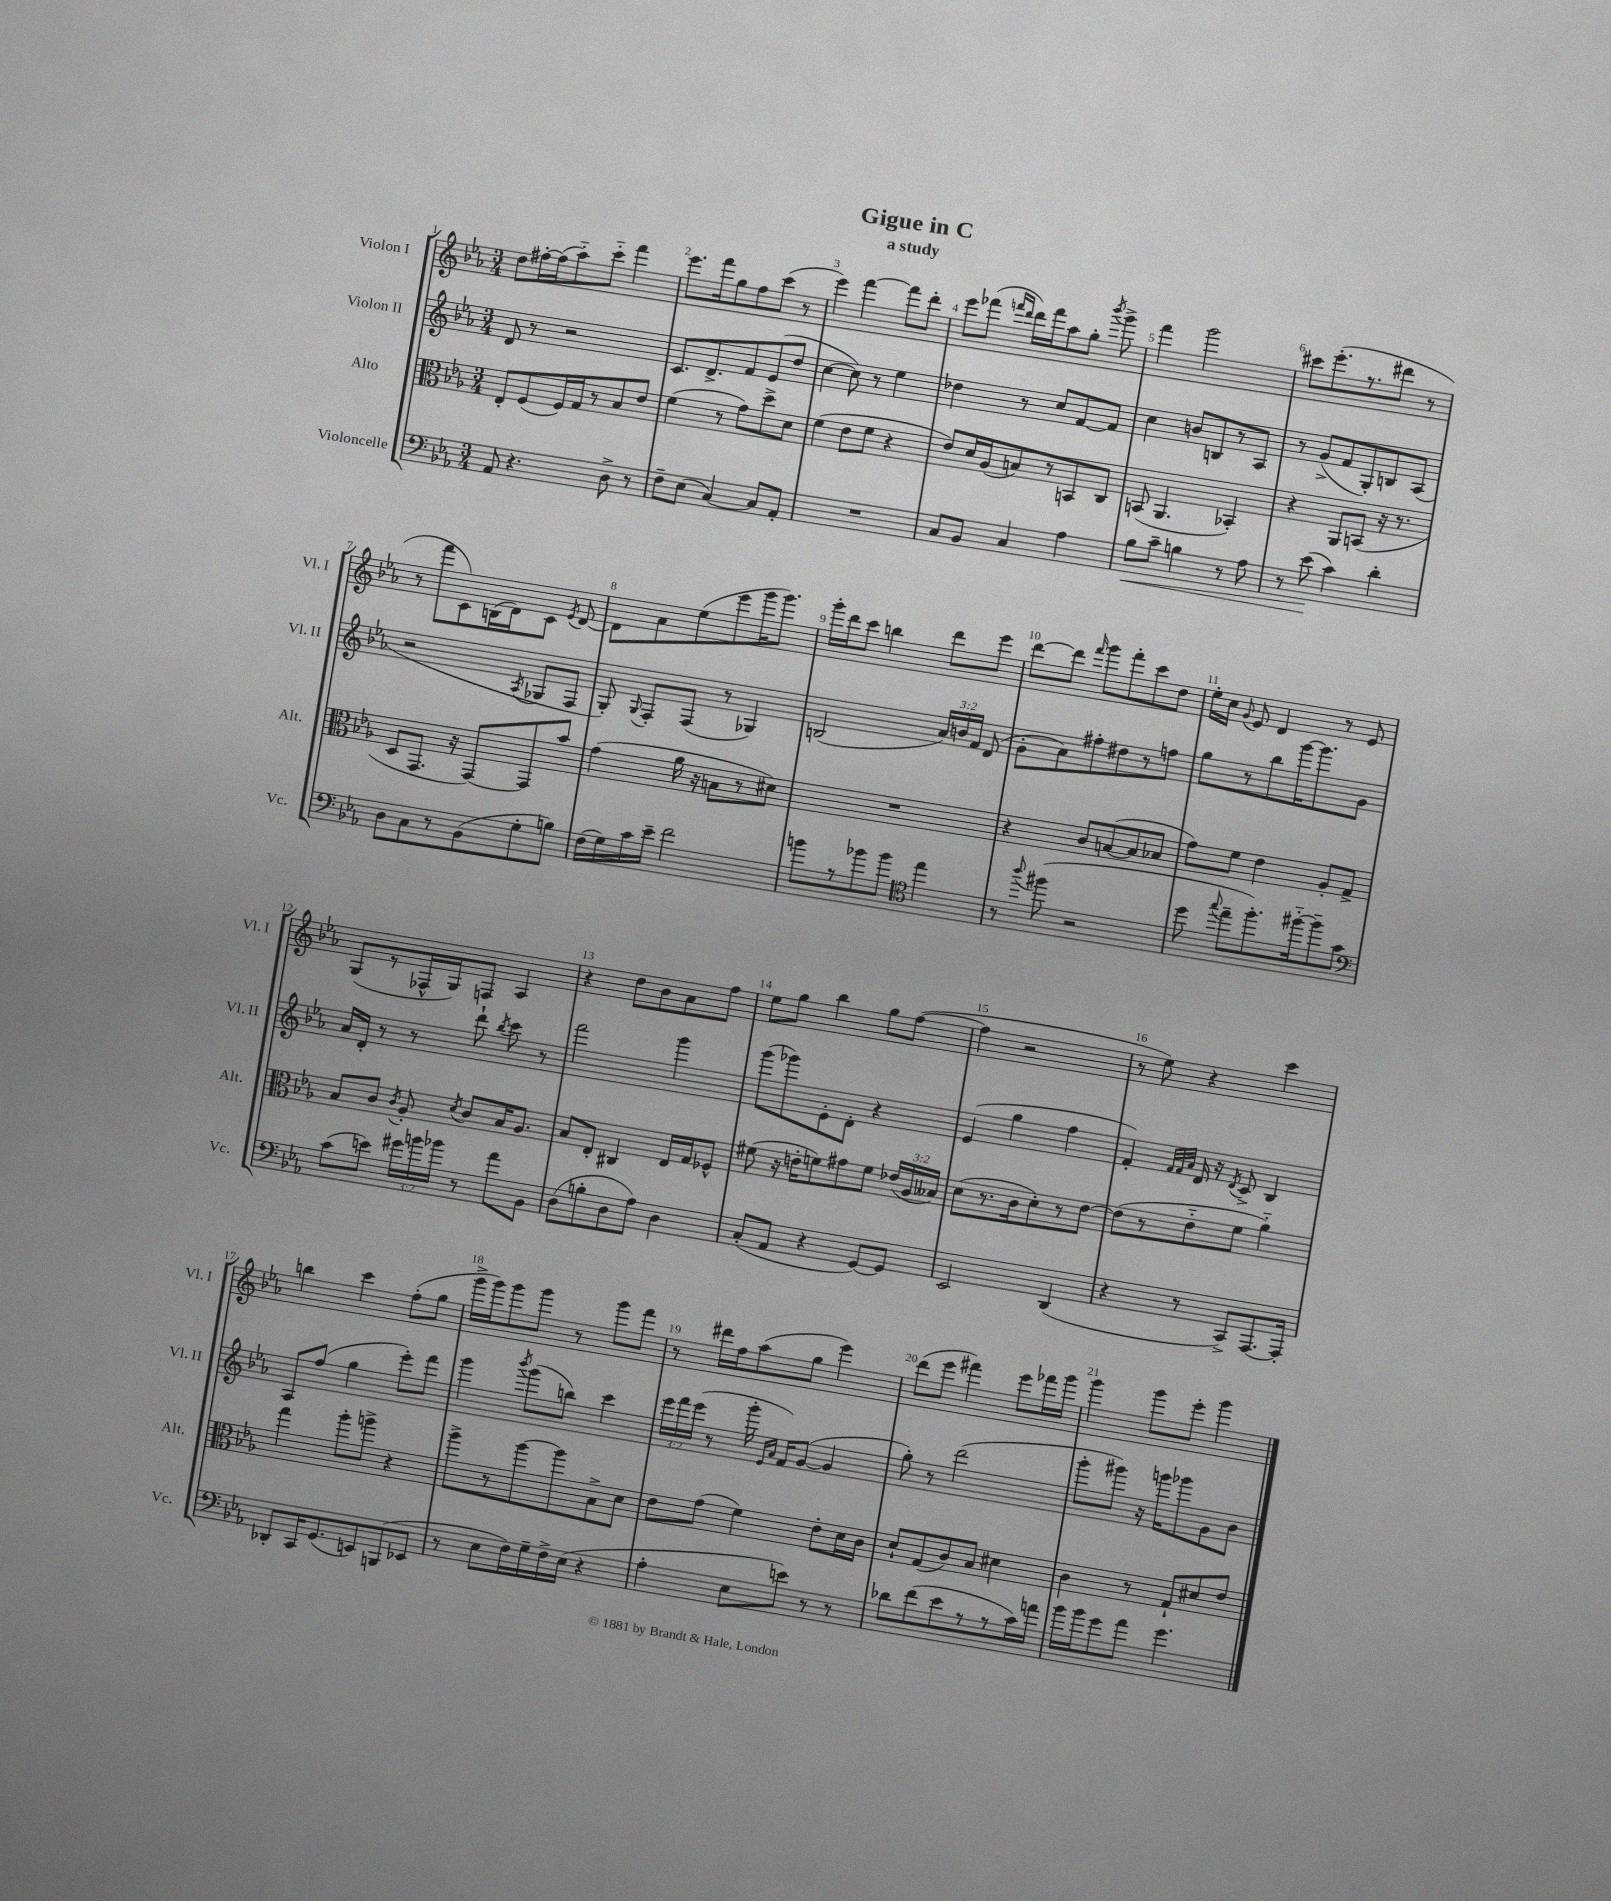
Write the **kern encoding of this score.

**kern	**dynam	**kern	**kern	**kern
*part4	*part4	*part3	*part2	*part1
*staff4	*staff4	*staff3	*staff2	*staff1
*I"Violoncelle	*	*I"Alto	*I"Violon II	*I"Violon I
*I'Vc.	*	*I'Alt.	*I'Vl. II	*I'Vl. I
*clefF4	*	*clefC3	*clefG2	*clefG2
*k[b-e-a-]	*	*k[b-e-a-]	*k[b-e-a-]	*k[b-e-a-]
*M3/4	*	*M3/4	*M3/4	*M3/4
=1	=1	=1	=1	=1
8AA-/	.	8E-'/L	8d/	8dd\L
4.r	.	(8F/	8r	[16ff#X'\L
.	.	.	.	(16ff#\J]
.	.	16F/L)	2r	8aa-\)
.	.	16G/J	.	.
.	.	8r	.	8ccc\J
8D^\	.	8B-/	.	4fff\
8r	.	8e-/J	.	.
=2	=2	=2	=2	=2
8F~\L	.	(4f\	8.c/L	8.eee-\L
(8E-\J	.	.	.	.
.	.	.	8.d^/	16fff\k
[4C/)	.	8r	.	8gg\
.	.	8g\L)	8f/	8ff\
8C/L]	.	8dd^\	(8e-/	(8ccc\J
8AA-'/J	.	8d\J	8dd/J	8r
=3	=3	=3	=3	=3
2.r	.	(4f\	[4cc\	4eee-\)
.	.	8e-\L	8cc\])	[4fff\
.	.	8f\J	8r	.
.	.	4r	4ee-\	8fff\L]
.	.	.	.	8ddd'\J
=4	=4	=4	=4	=4
8C/L	.	8e-/L)	4dd-X\	8eee-\L
8BB-/J	.	16d/L	.	(8fff-X\J
.	.	(16A-/J	.	.
.	.	.	.	16qqfffn/LL
.	.	.	.	16qqddd/JJ
4C/	.	8Bn/)	8r	16ddd\LL)
.	.	.	.	16fff\J
.	.	8r	8cc/L	8aa-\
4A-\	.	8BBn/	[8f/	8gg'\J
.	.	.	.	8qbbb-/
.	.	8C/J	8f/J]	8ggg^\
=5	=5	=5	=5	=5
!	!LO:HP:b	!	!	!
8B-\L	<	(8BBn/	4cc\	4fff\
8c~\J	.	4.AA-/	.	.
4Bn\	.	.	8bn/L	2ggg\
.	.	.	8Bn/	.
8r	.	4BB-X'/)	8r	.
8A-\	.	.	8A-/J	.
=6	=6	=6	=6	=6
8r	.	4r	8r	8ccc#X\L
(8e-\	.	.	(8g^/L	(8.eee-'\
4c\)	[	8AA-/L	8f/	.
.	.	.	.	8.r
.	.	(8BBn/J	8G'/)	.
4d'\	.	16r	8Bn/	8ddd#X\J
.	.	8.r	.	.
.	.	.	(8A-/J	8r
!!LO:LB:g=z
=7	=7	=7	=7	=7
8D\L	.	8D/L	2r	8r
8C\	.	8.GG/J	.	8fff\L
8r	.	.	.	8c\)
.	.	16r	.	.
(8BB-\	.	[8GG/L)	.	(16Bn\L
.	.	.	.	16d\J)
.	.	.	8qA-/	.
8G'\	.	8GG/]	8G-X/L	8c\J
.	.	.	.	8qe-/
8Bn\J)	.	8b-/J	8F/J	[8d/
=8	=8	=8	=8	=8
(16F\LL	.	(4g\	8G'/)	8d\L]
16G\)	.	.	.	.
.	.	.	8qqG/	.
16c\	.	.	8F'/L	8a-\
16e-~\JJ	.	.	.	.
2f\	.	16a-\	(8F/J	(8ee-\
.	.	16r	.	.
.	.	8Bn\L	8r	8eee-\
.	.	8r	4G-X/)	16ggg\K
.	.	.	.	8.ggg\J)
.	.	8d#X\J)	.	.
=9	=9	=9	=9	=9
8bn\L	.	2.r	(2Bn/	16ggg'\LL
.	.	.	.	16ddd\J
8r	.	.	.	8ccc\J
8b-X\	.	.	.	4bbn\
8b-\J	.	.	.	.
*clefC4	*	*	*	*
4ee-\	.	.	24a-/LL)	8ddd\L
.	.	.	24bn/	.
.	.	.	24f/JJ	.
.	.	.	(8d/	8eee-\J
=10	=10	=10	=10	=10
8r	.	4r	8g'\L	[8ddd\L
8qqaa-/	.	.	.	.
(8ff#X\	.	.	8a-\)	8ddd\J]
.	.	.	.	16qqfff/
2r	.	8c/L	8ff#X'\	8ggg\L
.	.	([8Bn/	8dd#X\	8fff'\
.	.	8B/]	8r	8ccc\
.	.	8B-X/J	8ffn\J	8dd\J
=11	=11	=11	=11	=11
8dd\	.	8g\L)	8gg\L	16ee-'\LL
.	.	.	.	16cc\JJ
8qqgg/	.	.	.	8qqg/
8ee-~\L	.	8f\J	8r	8e-/
8.ff'\)	.	4e-\	8bb-\	4d/
.	.	.	[16ggg\K	.
[16ff#X\k	.	.	8.ggg\]	.
8ff#~\]	.	8A-'/L	.	8r
8g\J	.	8G^/J	8g\J	8e-/
!!LO:LB:g=z
=12	=12	=12	=12	=12
*clefF4	*	*	*	*
(8c\L	.	8B-/L	16a-/LL	(8G/L
.	.	.	16d'/JJ	.
8en\J)	.	8c/J	8r	8r
.	.	8qc/	.	.
24g#X\LL	.	8A-'/	8r	16F-X^^/L
24bn\	.	.	.	.
.	.	.	.	16G/J)
24b-X\JJ	.	.	.	.
.	.	8qd/	.	.
8r	.	8c/L	8ddd`\	8Fn/J
.	.	.	8qbb-/	.
8a-\L	.	16B-/K	8ccc\	4A-/
.	.	8.A-/J	.	.
8BB-\J	.	.	8r	.
=13	=13	=13	=13	=13
(8D\L	.	8B-/L	2fff\	4r
8Bn'\	.	8E-'/J	.	.
8D\	.	4C#X/	.	8dd\L
8A-\J)	.	.	.	8b-\
4D\	.	16E-/LL	4ggg\	8a-\
.	.	16G/J	.	.
.	.	8F-X^^/J	.	8ff\J
=14	=14	=14	=14	=14
(8C'/L	.	(8f#X\	(8ggg\L	8ee-\L
8AA-/J	.	16r	8ggg-X\)	8gg\J
.	.	16en'\KL	.	.
4r	.	8fn\)	8e-'\	4bb-\
.	.	8g#X\	8d'\J	.
[8GG/L)	.	8f\J	4r	8gg\L
8GG/J]	.	(24e-X/LL	.	([8ff\J
.	.	24A-/	.	.
.	.	24B--X/JJ)	.	.
=15	=15	=15	=15	=15
2EE-/	.	(8d\L	(4e-/	4ff\]
.	.	8.r	.	.
.	.	.	4gg\	2r
.	.	16c\k	.	.
.	.	8d'\)	.	.
(4DD/	.	8r	4ff\	.
.	.	[8e-\J	.	.
=16	=16	=16	=16	=16
4r	.	(8e-\L]	4f'/)	8r
.	.	8r	.	8ee-\)
.	.	.	32qqf/LLL	.
.	.	.	32qqf/	.
.	.	.	32qqa-/JJJ	.
8r	.	8e-\	16d/	4r
.	.	.	16r	.
.	.	.	8qd/	.
8CC^/L)	.	8f\J	8c^/	.
[8.AAA-/	.	4a-\)	4B-/	4ccc\
16AAA-'/Jk]	.	.	.	.
!!LO:LB:g=z
=17	=17	=17	=17	=17
8DD-X'/L	.	4gg\	8A-/L	4bbn\
16CC/K	.	.	(8ff/J	.
(8.GG/	.	.	.	.
.	.	8aa-'\L	4gg\	4ccc\
8EEn/)	.	8aan^\J	.	.
(8BBBn/	.	4r	8eee-'\L)	(8ff'\L
8EE-X/J	.	.	8fff\J	8gg\J
=18	=18	=18	=18	=18
8r	.	8aa-^\L	4ggg\	16ggg^\LL
.	.	.	.	16ggg\J)
8E-\L	.	8r	.	8ggg\
.	.	.	8qbbb-/	.
16F\L)	.	[8aa-\	(8ggg\L	8ggg\J
16G~\	.	.	.	.
16F^\	.	8aa-\]	8bbn\J)	8r
(16E-\JJ	.	.	.	.
4r	.	8B-^\	4ccc\	8ggg\L
.	.	8d\J	.	8fff\J
=19	=19	=19	=19	=19
4A-'\	.	8e-\L	24eee-\LL	8r
.	.	.	24fff\	.
.	.	.	(24eee-\JJ	.
.	.	(8g\J	8r	16ddd#X\LL
.	.	.	.	16ff\J
8E-\L	.	4f\)	16ggg'\	(8aa-\
.	.	.	16qqe-/LL	.
.	.	.	16qqa-/JJ	.
.	.	.	16f/KL)	.
8en\J)	.	.	([8g/J	8gg\J
8r	.	8e-'\L	4g/]	4eee-\)
8r	.	16d\L	.	.
.	.	16c\JJ	.	.
=20	=20	=20	=20	=20
8d-X\L	.	8d`/L	8gg'\)	(8ddd\L
(8f\	.	(8G/	8r	8eee-\J
8e-\	.	8c/)	(2ddd\	4fff#X\)
8r	.	8B-/J	.	.
8r	.	4d#X\	.	8eee-\L
16c\L)	.	.	.	16fff-X\L
16an\JJ	.	.	.	16ggg\JJ
=21	=21	=21	=21	=21
16b-\LL	.	4c\	8ggg'\L	4ggg\
16b-\J	.	.	.	.
8g\	.	.	8ggg#X\J)	.
8a-\J	.	8r	16r	8ggg\L
.	.	.	16gggn\KL	.
4.g\	.	8G`/L	8ggg-X\	8eee-'\J
.	.	8d#X/	8g\	4ggg\
.	.	8e-/J	8b-\J	.
==	==	==	==	==
*-	*-	*-	*-	*-
